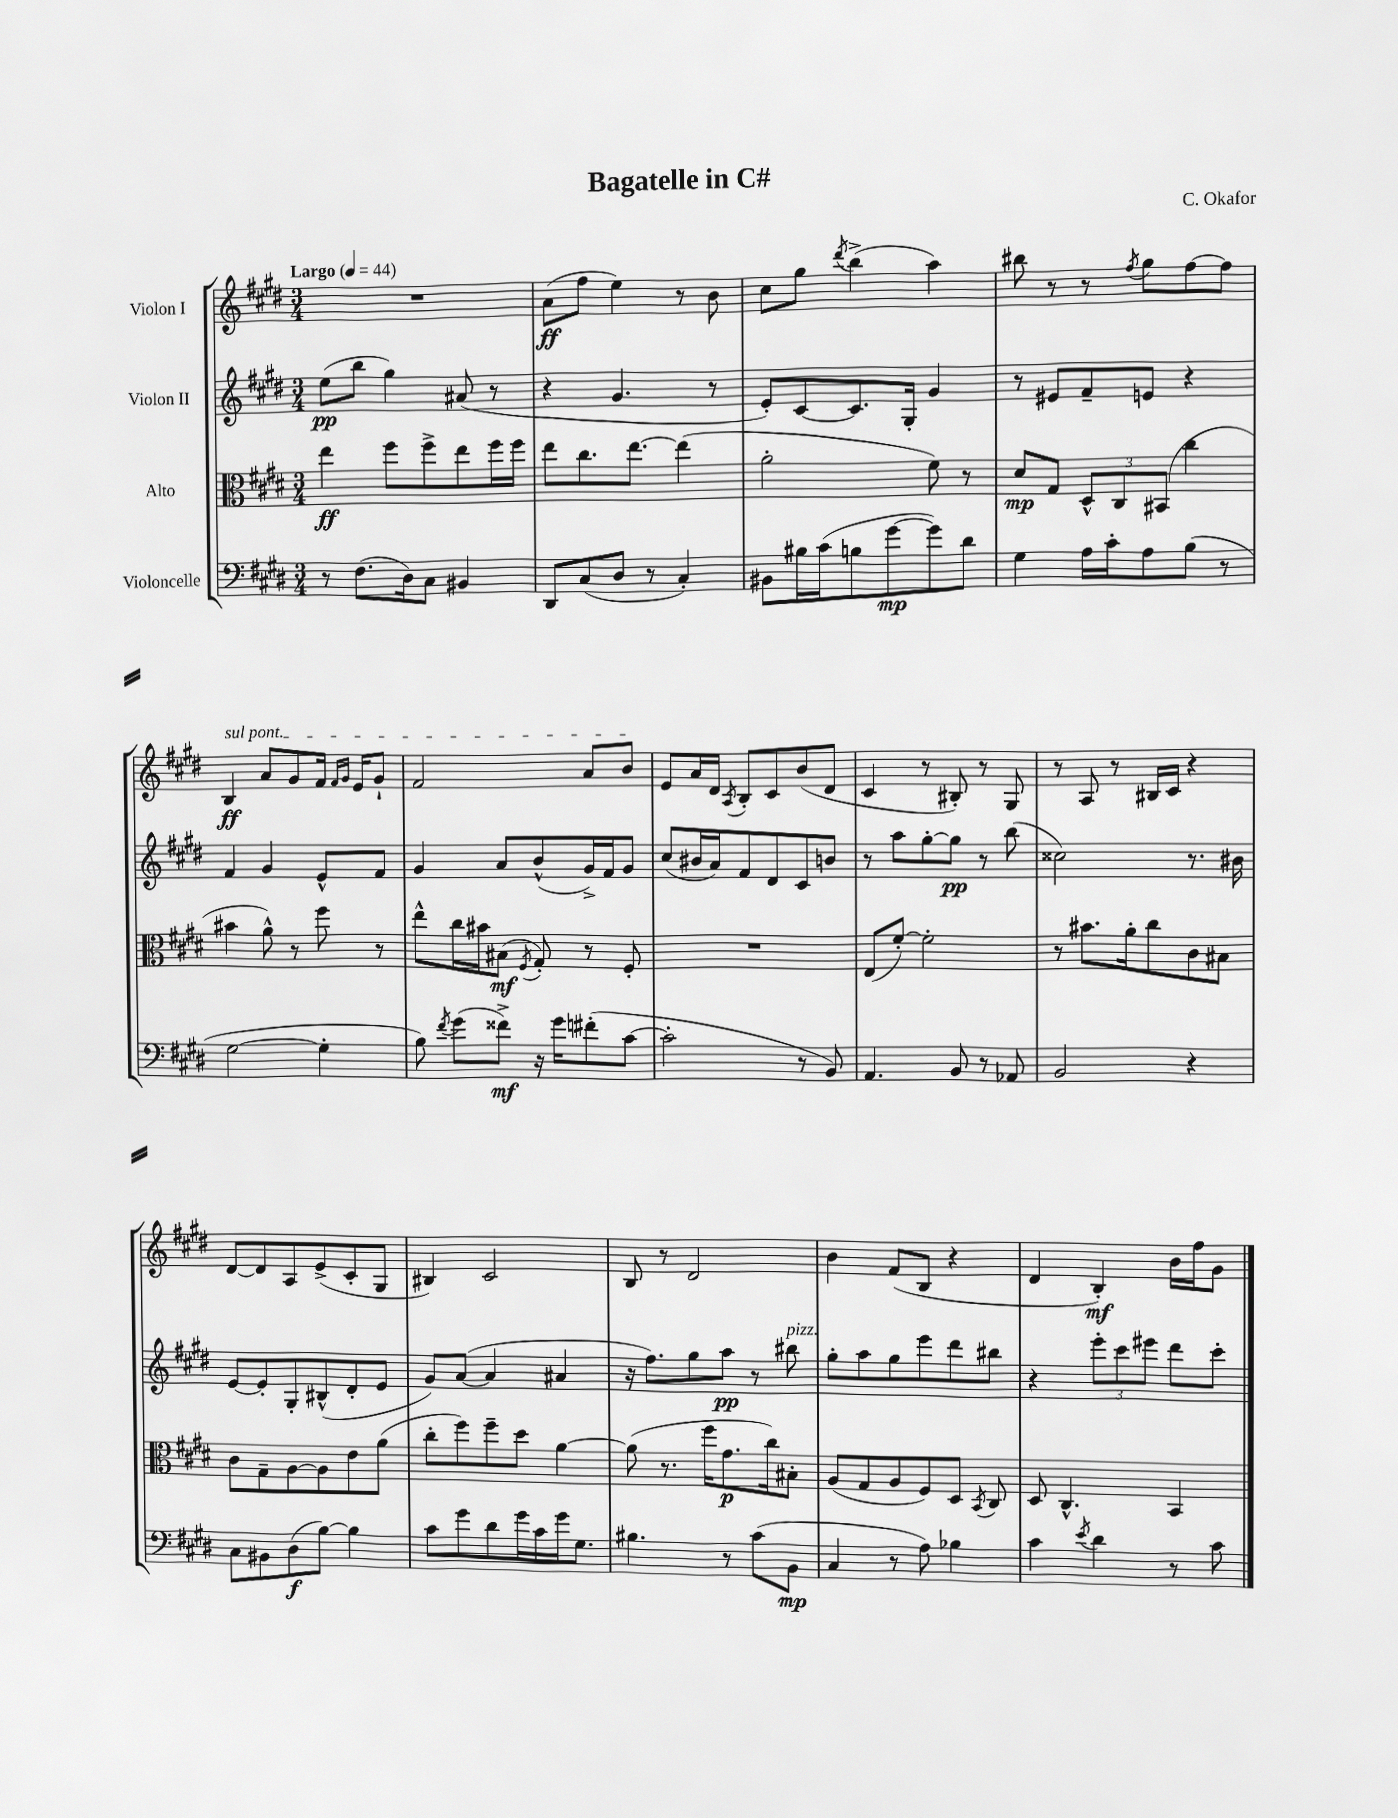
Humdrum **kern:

**kern	**kern	**kern	**kern
*staff4	*staff3	*staff2	*staff1
*clefF4	*clefC3	*clefG2	*clefG2
*k[f#c#g#d#]	*k[f#c#g#d#]	*k[f#c#g#d#]	*k[f#c#g#d#]
*M3/4	*M3/4	*M3/4	*M3/4
*MM44	*MM44	*MM44	*MM44
8r	4ee\	(8ee\L	2.r
(8.F#\L	.	8bb\J	.
.	8ff#\L	4gg#\)	.
16D#\k)	.	.	.
8C#\J	8ff#^\	.	.
4BB#/	8ee\	(8a#/	.
.	16ff#\L	8r	.
.	16ff#\JJ	.	.
=	=	=	=
8DD#/L	8ee\L	4r	(8a\L
(8C#/	8.cc#\	.	8ff#\J
8D#/J	.	4.g#/	4ee\)
.	[8.ee\J	.	.
8r	.	.	.
4C#'/)	(4ee\]	.	8r
.	.	8r	8b\
=	=	=	=
8BB#\L	2a'\	8e'/L)	8cc#\L
16B#\L	.	[8c#/	8gg#\J
(16c#\J	.	.	.
.	.	.	8qddd#/
8B\	.	8.c#/]	(4bb^\
[8g#\	.	.	.
.	.	16G#'/Jk	.
8g#\])	8f#\)	4g#/	4aa\)
8d#\J	8r	.	.
=	=	=	=
4G#\	8d#/L	8r	8bb#\
.	8G#/J	8e#/L	8r
16A\LL	12D#^^/L	8f#~/	8r
16c#'\J	.	.	.
.	12C#/	.	.
.	.	.	8qff#/
8A\	.	8e/J	8gg#\L
.	(12BB#/J	.	.
(8B\J	4cc#\	4r	[8ff#\
8r	.	.	8ff#\]J
=	=	=	=
[2G#\	4b#\	4f#/	4B/
.	8a^^\)	4g#/	8a/L
.	8r	.	8g#/
4G#'\]	8ff#\	8e^^/L	16f#/Jk
.	.	.	16qqf#/LL
.	.	.	16qqg#/JJ
.	.	.	16e/LK
.	8r	8f#/J	8g#`/J
=	=	=	=
8B\)	8ee^^\L	4g#/	2f#/
8qf#/	.	.	.
(8g#\L	16cc#\L	.	.
.	16b#\J	.	.
8f##^\J)	(8B#\J	8a/L	.
.	8qF#/	.	.
16r	8G#'/)	(8b^^/	.
16g#\LK	.	.	.
(8f#'\	8r	16g#^/L)	8a/L
.	.	16f#/J	.
[8c#\J	8F#'/	8g#/J	8b/J
=	=	=	=
2c#'\]	2.r	(8cc#/L	8e/L
.	.	16b#/L	16a/L
.	.	16a/J)	16d#/JJ
.	.	.	8qA/
.	.	8f#/	8B'/L
.	.	8d#/	8c#/
8r	.	8c#/	(8b/
8BB/)	.	8b/J	8d#/J
=	=	=	=
4.AA/	(8E/L	8r	4c#/
.	[8f#'/J)	8aa\L	.
.	2f#'\]	[8gg#'\	8r
8BB/	.	8gg#\]J	8B#'/)
8r	.	8r	8r
8AA-/	.	(8bb\	8G#/
=	=	=	=
2BB/	8r	2cc##\)	8r
.	8.b#\L	.	8A/
.	.	.	8r
.	16a'\k	.	.
.	8cc#\	.	16B#/LL
.	.	.	16c#/JJ
4r	8c#\	8.r	4r
.	8B#\J	.	.
.	.	16b#\	.
=	=	=	=
8C#\L	8c#\L	[8e/L	[8d#/L
8BB#\	8G#~\	8e'/]	8d#/]
(8D#\	[8A\	8G#'/	8A/
[8B\J)	8A\]	(8B#^^/	(8e^/
4B\]	8e\	8d#'/	8c#'/
.	(8a\J	8e/J	8G#/J
=	=	=	=
8c#\L	8cc#'\L	8g#/L)	4B#/)
8g#\	8ff#\)	([8a/J	.
8d#\	8ff#~\	4a/]	2c#/
16g#\L	8dd#\J	.	.
16c#\	.	.	.
16g#\J	[4a\	4a#/	.
8.G#\J	.	.	.
=	=	=	=
4.B#\	(8a\]	16r	8B/
.	.	8.ff#\L)	.
.	8.r	.	8r
.	.	8gg#\	2d#/
.	16ff#\LK	.	.
8r	8.g#\	8aa\J	.
(8c#\L	.	8r	.
.	16cc#\k)	.	.
8BB\J	8B#'\J	8bb#\	.
=	=	=	=
4C#/	(8A/L	8gg#'\L	4b\
.	8G#/	8aa\	.
8r	8A/	8gg#\	(8f#/L
8A\)	8F#/)	8eee\	8B/J
4B-\	8D#/J	8ddd#\	4r
.	8qBB/	.	.
.	8C#/	8bb#\J	.
=	=	=	=
4c#\	8D#/	4r	4d#/
.	4.C#^^/	.	.
8qe/	.	.	.
4d#\	.	12eee'\L	4B'/)
.	.	12ccc#\	.
.	.	12eee#\J	.
8r	4BB/	8ddd#\L	16b\LL
.	.	.	16ff#\J
8c#\	.	8ccc#'\J	8g#\J
==	==	==	==
*-	*-	*-	*-
